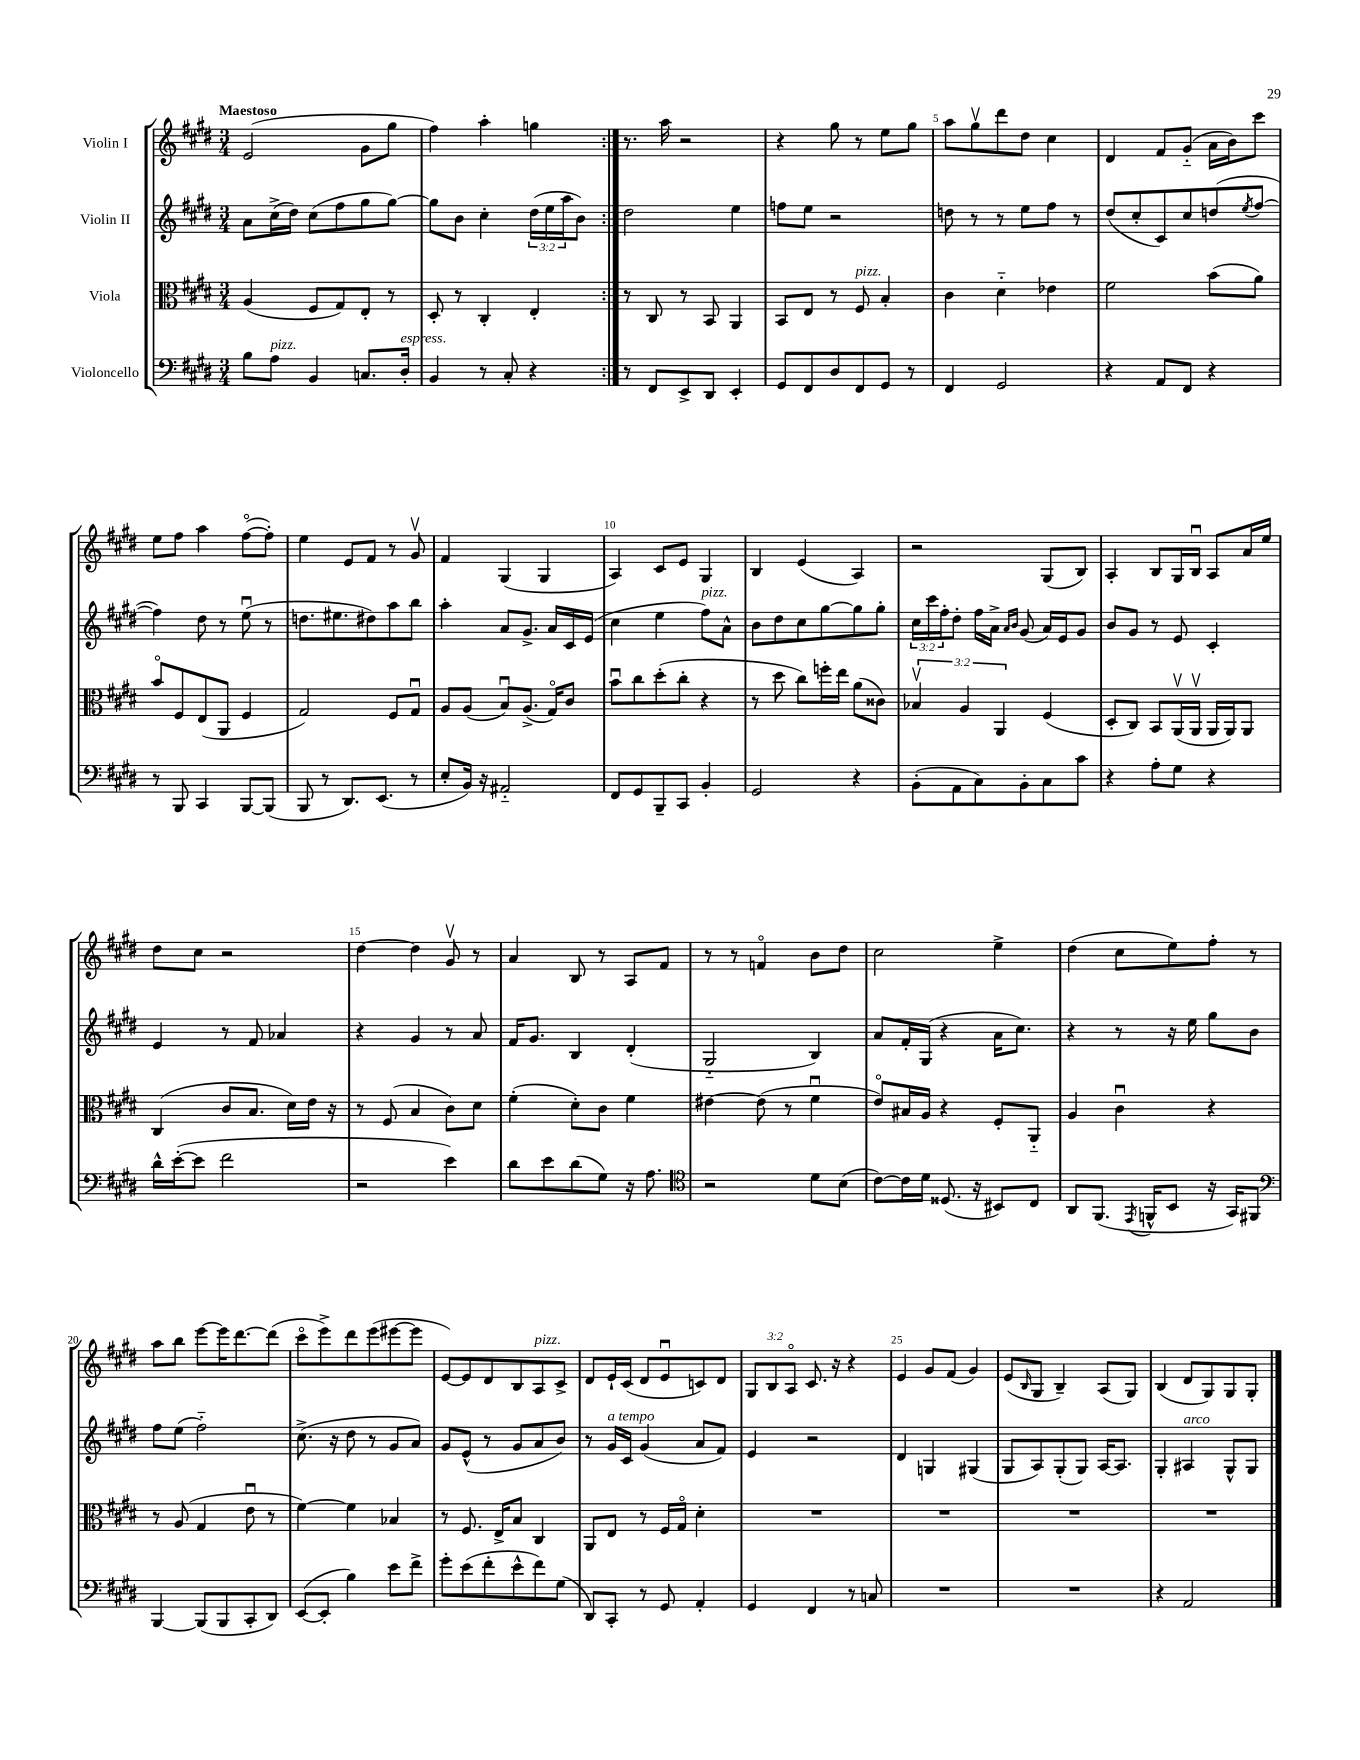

**kern	**kern	**kern	**kern
*staff4	*staff3	*staff2	*staff1
*clefF4	*clefC3	*clefG2	*clefG2
*k[f#c#g#d#]	*k[f#c#g#d#]	*k[f#c#g#d#]	*k[f#c#g#d#]
*M3/4	*M3/4	*M3/4	*M3/4
8B\L	(4A/	8a\L	(2e/
8A\J	.	(16cc#^\L	.
.	.	16dd#\JJ)	.
4BB/	8F#/L	(8cc#\L	.
.	8G#/)	8ff#\	.
8.C/L	8E'/J	8gg#\	8g#\L
.	8r	[8gg#\J)	8gg#\J
16D#'/Jk	.	.	.
=	=	=	=
4BB/	8D#'/	8gg#\]L	4ff#\)
.	8r	8b\J	.
8r	4C#'/	4cc#'\	4aa'\
8C#'/	.	.	.
4r	4E'/	(24dd#\LL	4gg\
.	.	24ee\	.
.	.	24aa\J	.
.	.	8b\J)	.
=:|!	=:|!	=:|!	=:|!
8r	8r	2dd#\	8.r
8FF#/L	8C#/	.	.
.	.	.	16aa\
8EE^/	8r	.	2r
8DD#/J	8BB/	.	.
4EE'/	4AA/	4ee\	.
=	=	=	=
8GG#/L	8BB/L	8ff\L	4r
8FF#/	8E/J	8ee\J	.
8D#/	8r	2r	8gg#\
8FF#/	8F#/	.	8r
8GG#/J	4B'/	.	8ee\L
8r	.	.	8gg#\J
=	=	=	=
4FF#/	4c#\	8dd\	8aa\L
.	.	8r	8gg#v\
2GG#/	4d#'~\	8r	8ddd#\
.	.	8ee\L	8dd#\J
.	4e-\	8ff#\J	4cc#\
.	.	8r	.
=	=	=	=
4r	2f#\	(8dd#/L	4d#/
.	.	8cc#'/	.
8AA/L	.	8c#/)	8f#/L
8FF#/J	.	8cc#/	(8g#'~/J
4r	(8b\L	(8dd/	16a\LL
.	.	.	16b\J)
.	.	8qee/	.
.	8a\J)	[8ff#/J	8ccc#\J
=	=	=	=
8r	8bo/L	4ff#\])	8ee\L
8BBB/	8F#/	.	8ff#\J
4CC#/	(8E/	8dd#\	4aa\
.	8AA/J	8r	.
[8BBB/L	4F#/	(8eeu\	([8ff#o\L
(8BBB/]J	.	8r	8ff#'\]J)
=	=	=	=
8BBB/	2G#/)	8.dd\L	4ee\
8r	.	.	.
.	.	8.ee#\	.
8.DD#/L)	.	.	8e/L
.	.	8dd#\)	8f#/J
(8.EE/J	.	.	.
.	8F#/L	8aa\	8r
8r	8G#u/J	8bb\J	8g#v/
=	=	=	=
8E'/L	8A/L	4aa'\	4f#/
16BB/Jk)	(8A/J	.	.
16r	.	.	.
2AA#'~/	8Bu/L)	8a/L	(4G#/
.	(8.A^/J	8.g#^/J	.
.	.	.	4G#/
.	16G#o/LK)	16a/LL	.
.	8c#/J	16c#/	.
.	.	(16e/JJ	.
=	=	=	=
8FF#/L	8bu\L	4cc#\	4A/)
8GG#/	8cc#\	.	.
8BBB~/	(8dd#'\	4ee\	8c#/L
8CC#/J	8cc#'\J	.	8e/J
4BB'/	4r	8ff#\L)	4G#/
.	.	8a^^\J	.
=	=	=	=
2GG#/	8r	8b\L	4B/
.	8dd#\	8dd#\	.
.	8cc#\L)	8cc#\	(4e/
.	16ff'\L	[8gg#\	.
.	16ee\JJ	.	.
4r	(8a\L	8gg#\]	4A/)
.	8c##\J)	8gg#'\J	.
=	=	=	=
(8BB'\L	6B-v/	24cc#\LL	2r
.	.	24ccc#\	.
.	.	24ff#'\J	.
8AA\	.	8dd#'\J	.
.	6A/	.	.
8C#\)	.	16ff#\LL	.
.	.	16a^\JJ	.
.	6AA/	.	.
.	.	16qqa/LL	.
.	.	16qqb/JJ	.
8BB'\	.	(8g#/	.
8C#\	(4F#/	16a/LL)	(8G#/L
.	.	16e/J	.
8c#\J	.	8g#/J	8B/J)
=	=	=	=
4r	8D#'/L	8b/L	4A'/
.	8C#/J)	8g#/J	.
8A'\L	8BB/L	8r	8B/L
8G#\J	(16AAv/L	8e/	16G#/L
.	16AAv/JJ	.	16Bu/JJ
4r	16AA/LL	4c#'/	8A/L
.	16AA/J)	.	.
.	8AA/J	.	16a/L
.	.	.	16ee/JJ
=	=	=	=
16d#^^\LL	(4C#/	4e/	8dd#\L
([16e'\J	.	.	.
8e\]J	.	.	8cc#\J
2f#\	8c#/L	8r	2r
.	8.B/J	8f#/	.
.	.	4a-/	.
.	16d#\LL)	.	.
.	16e\JJ	.	.
.	16r	.	.
=	=	=	=
2r	8r	4r	[4dd#\
.	(8F#/	.	.
.	4B/	4g#/	4dd#\]
4e\)	8c#\L)	8r	8g#v/
.	8d#\J	8a/	8r
=	=	=	=
8d#\L	(4f#'\	16f#/LK	4a/
.	.	8.g#/J	.
8e\	.	.	.
(8d#\	8d#'\L)	4B/	8B/
8G#\J)	8c#\J	.	8r
16r	4f#\	(4d#'/	8A/L
8.A\	.	.	.
.	.	.	8f#/J
=	=	=	=
*clefC4	*	*	*
2r	[4e#\	2G#'~/	8r
.	.	.	8r
.	(8e#\]	.	4fo/
.	8r	.	.
8d#\L	4f#u\	4B/)	8b\L
(8B\J	.	.	8dd#\J
=	=	=	=
[8c#\L)	8eo/L)	8a/L	2cc#\
16c#\]L	16B#/L	16f#'/L	.
16d#\JJ	16A/JJ	(16G#/JJ	.
(8.D##/	4r	4r	.
16r	.	.	.
8BB#/L)	8F#'/L	16a\LK	4ee^\
.	.	8.cc#\J)	.
8C#/J	8AA'~/J	.	.
=	=	=	=
8AA/L	4A/	4r	(4dd#\
(8.FF#/J	.	.	.
.	4c#u\	8r	8cc#\L
8qEE/	.	.	.
16FF^^/LK	.	.	.
8BB/J	.	16r	8ee\)
.	.	16ee\	.
16r	4r	8gg#\L	8ff#'\J
16GG#/LK)	.	.	.
8FF#/J	.	8b\J	8r
=	=	=	=
*clefF4	*	*	*
[4BBB/	8r	8ff#\L	8aa\L
.	(8A/	(8ee\J	8bb\J
(8BBB/]L	4G#/	2ff#'~\)	[8eee\L
8BBB/	.	.	16eee\]K
.	.	.	[8.ddd#\
8CC#'/	8eu\	.	.
8DD#/J)	8r	.	(8ddd#\]J
=	=	=	=
([8EE/L	[4f#\)	(8.cc#^\	8ccc#o\L
8EE'/]J	.	.	8eee^\)
.	.	16r	.
4B\)	4f#\]	8dd#\	8ddd#\
.	.	8r	(8eee\
8e\L	4B-/	8g#/L	[8eee#\
8f#^\J	.	8a/J)	8eee#\]J
=	=	=	=
8g#'\L	8r	8g#/L	[8e/L)
(8e\	8.F#/	(8e^^/J	8e/]
8f#'\	.	8r	8d#/
.	16E^/LK	.	.
8e^^\	8B/J	8g#/L	8B/
8f#\)	4C#/	8a/	8A/
(8G#\J	.	8b/J)	8c#^/J
=	=	=	=
8DD#/L)	8AA/L	8r	8d#/L
8CC#'/J	8E/J	16g#/LL	16e`/L
.	.	16c#/JJ	(16c#/JJ
8r	8r	(4g#/	8d#/L
8GG#/	16F#/LL	.	8eu/
.	16G#o/JJ	.	.
4AA'/	4d#'\	8a/L	8c/)
.	.	8f#/J)	8d#/J
=	=	=	=
4GG#/	2.r	4e/	12G#/L
.	.	.	12B/
.	.	.	12Ao/J
4FF#/	.	2r	8.c#/
.	.	.	16r
8r	.	.	4r
8C/	.	.	.
=	=	=	=
2.r	2.r	4d#/	4e/
.	.	4G/	8g#/L
.	.	.	(8f#/J
.	.	(4G#/	4g#/)
=	=	=	=
2.r	2.r	8G#/L	(8e/L
.	.	.	16qqB/
.	.	8A/)	8G#/J
.	.	(8G#'/	4B~/)
.	.	8G#/J)	.
.	.	[16A/LK	(8A/L
.	.	8.A/]J	.
.	.	.	8G#/J)
=	=	=	=
4r	2.r	4G#'/	(4B/
2AA/	.	4A#/	8d#/L
.	.	.	8G#/)
.	.	8G#^^/L	8G#/
.	.	8G#/J	8G#'/J
==	==	==	==
*-	*-	*-	*-
